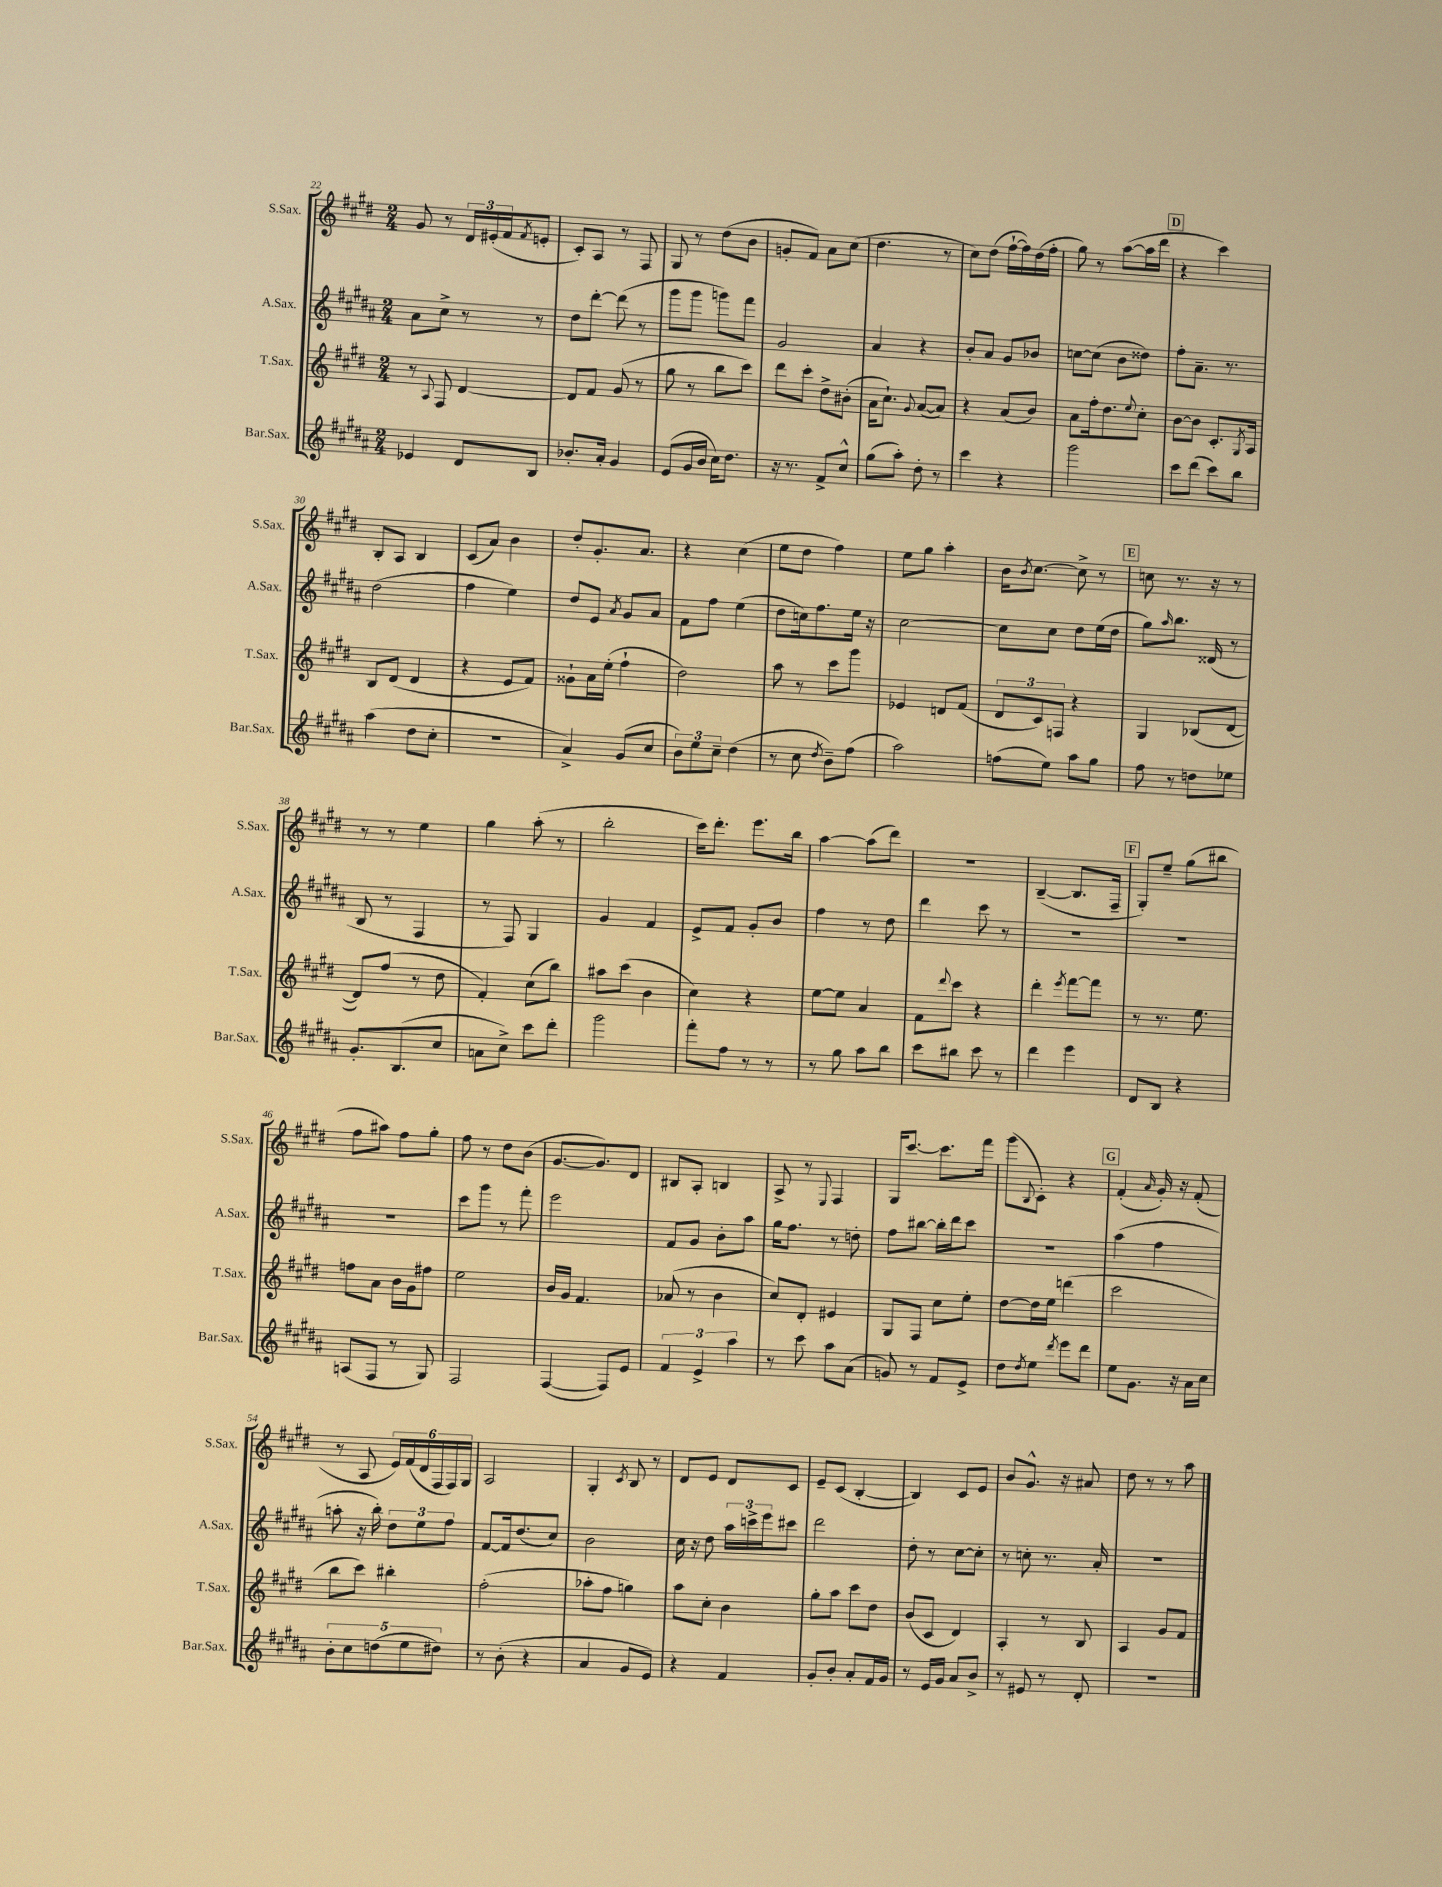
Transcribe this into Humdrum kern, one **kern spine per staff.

**kern	**kern	**kern	**kern
*part4	*part3	*part2	*part1
*staff4	*staff3	*staff2	*staff1
*I"Bar.Sax.	*I"T.Sax.	*I"A.Sax.	*I"S.Sax.
*I'Bar.Sax.	*I'T.Sax.	*I'A.Sax.	*I'S.Sax.
*clefG2	*clefG2	*clefG2	*clefG2
*k[f#c#g#d#a#]	*k[f#c#g#d#]	*k[f#c#g#d#a#]	*k[f#c#g#d#]
*M2/4	*M2/4	*M2/4	*M2/4
=22	=22	=22	=22
4e-X/	8r	8a#\L	8g#/
.	8qqA/	.	.
.	8F#/	8cc#^\J	8r
8d#/L	[4d#/	8r	24d#/LL
.	.	.	(24e#X'/
.	.	.	24f#/J
.	.	.	8qf#/
8B/J	.	8r	8en'/J
=23	=23	=23	=23
8.b-X'/L	8d#/L]	8dd#\L	8c#'/L)
.	8f#/J	[8ddd#'\J	8A/J
16a#'/Jk	.	.	.
4g#/	(8g#/	(8ddd#\]	8r
.	8r	8r	8F#/
=24	=24	=24	=24
(8e/L	8gg#\	8ggg#\L	8G#/
16g#/L	8r	8ggg#\J	8r
16b/JJ	.	.	.
16cc#\KL)	8bb\L	8gggn\L)	(8dd#\L
8.dd#\J	.	.	.
.	8ccc#\J)	8fff#\J	8b\J
=25	=25	=25	=25
16r	8ddd#\L	2g#/	8gn'/L
8.r	.	.	.
.	8ccc#'\J	.	8f#/J)
8f#^/L	8dd#^\L	.	8a\L
8cc#^^/J	(8b#X'\J	.	(8cc#\J
=26	=26	=26	=26
(8gg#\L	16a\KL	4a#/	4.dd#\
.	8.cc#`\J)	.	.
8aa#'\J)	.	.	.
.	8qqg#/	.	.
8dd#'\	([8a/L	4r	.
8r	8a/J])	.	8r
=27	=27	=27	=27
4ccc#\	4r	8b'/L	8cc#\L)
.	.	8a#/J	(8dd#\J
4r	(8a/L	8g#/L	[16ff#`\LL
.	.	.	16ff#\])
.	8b/J)	8b-X/J	(16dd#\
.	.	.	16ff#'\JJ
=28	=28	=28	=28
2ggg#\	8a\L	[8ccn\L	8gg#\)
.	16ff#'\k	(8cc\J]	8r
.	8.dd#\	.	.
.	.	8b\L	([8aa\L
.	8qqee/	.	.
.	8cc#'\J	8dd##X\J)	16aa\L]
.	.	.	16ddd#\JJ
!!LO:REH:place=s1:t=D
=29	=29	=29	=29
8ccc#\L	[8b\L	8ff#'\L	4r
(8ddd#\J	8b\J]	8.a#~\J	.
8ccc#\L)	8.c#'/L	.	4ccc#\)
.	.	8.r	.
8bb\J	.	.	.
.	8qG#/	.	.
.	16A/Jk	.	.
!!LO:LB:g=z
=30	=30	=30	=30
(4aa#\	8B/L	(2dd#\	8B'/L
.	(8d#/J	.	8A/J
8dd#\L	4d#/	.	4B/
8cc#'\J	.	.	.
=31	=31	=31	=31
2r	4r	4ff#\	(8c#/L
.	.	.	8a/J)
.	8e/L	4ee\)	4b\
.	8f#/J)	.	.
=32	=32	=32	=32
4a#^/)	8g##X`\L	8dd#/L	8dd#'/L
.	16a\L	8e/J	8.g#'/
.	(16ee'\JJ	.	.
.	.	8qa#/	.
(8g#/L	4ff#`\	8g#/L	.
.	.	.	8.a/J
8cc#/J	.	8a#/J	.
=33	=33	=33	=33
12b\L)	2dd#\)	8f#\L	4r
12ee\	.	.	.
.	.	8ff#\J	.
12cc#~\J	.	.	.
(4dd#\	.	(4ee\	(4cc#\
=34	=34	=34	=34
8r	8aa\	8dd#\L	8ee\L
8cc#\	8r	16ccn\k)	8dd#\J
.	.	8.ff#\	.
8qdd#/	.	.	.
8b~\L)	8ccc#\L	.	4ff#\)
(8ff#\J	8ggg#\J	16ee\Jk	.
.	.	16r	.
=35	=35	=35	=35
2aa#\)	4e-X/	[2cc#\	8ee\L
.	.	.	8gg#\J
.	8dn/L	.	4aa'\
.	(8f#/J	.	.
=36	=36	=36	=36
(8ffn\L	12d#/L	8cc#\L]	16b\KL
.	.	.	8qb/
.	.	.	[8.cc#\J
.	12c#/)	.	.
8ee\J)	.	8cc#\J	.
.	12Fn/J	.	.
8aa#\L	4r	8dd#\L	8cc#^\]
8gg#\J	.	(16ee\L	8r
.	.	16dd#\JJ	.
!!LO:REH:place=s1:t=E
=37	=37	=37	=37
8ff#\	4G#/	8gg#\L)	8ccn\
.	.	16qqaa#/	.
8r	.	8.bb\J	8.r
8ddn\L	(8B-X/L	.	.
.	.	(16d##X/	16r
8ee-X\J	[8d#/J	8r	8r
!!LO:LB:g=z
=38	=38	=38	=38
8.g#'/L	8d#/L])	8B/	8r
.	(8ff#/J	8r	8r
(8.B/	.	.	.
.	8r	4F#/	4ee\
8cc#/J	8dd#\	.	.
=39	=39	=39	=39
8an\L	4f#'/)	8r	4gg#\
8cc#^\J)	.	8F#/)	.
8ccc#\L	(8cc#\L	4G#/	(8aa'\
8ddd#'\J	8bb\J)	.	8r
=40	=40	=40	=40
2ggg#\	8aa#X\L	4g#/	2bb'\
.	(8ccc#\J	.	.
.	4b\	4f#/	.
=41	=41	=41	=41
8fff#'\L	4cc#\)	8e^/L	16ccc#\KL)
.	.	.	8.ddd#'\J
8ff#\J	.	8f#/J	.
8r	4r	8g#'/L	8.eee\L
8r	.	8b/J	.
.	.	.	16bb\Jk
=42	=42	=42	=42
8r	[8ee\L	4ff#\	[4aa\
8gg#\	8ee\J]	.	.
8aa#\L	4a/	8r	(8aa\L]
8bb\J	.	8dd#\	8ddd#\J)
=43	=43	=43	=43
8ccc#\L	8f#\L	4ddd#\	2r
.	8qqddd#/	.	.
8bb#X\J	8ccc#\J	.	.
8ccc#\	4r	8ccc#\	.
8r	.	8r	.
=44	=44	=44	=44
4ddd#\	4ddd#'\	2r	([4B~/
.	8qeee/	.	.
4eee\	[8fff#\L	.	8.B/L]
.	8fff#\J]	.	.
.	.	.	16F#~/Jk
!!LO:REH:place=s1:t=F
=45	=45	=45	=45
8d#/L	8r	2r	8G#'/L)
8B/J	8.r	.	8ee~/J
4r	.	.	(8gg#\L
.	8.ee\	.	.
.	.	.	8bb#X\J
!!LO:LB:g=z
=46	=46	=46	=46
(8An/L	8ffn\L	2r	8ff#\L
8F#/J	8a\J	.	8aa#X\J)
8r	16b\LL	.	8ff#\L
.	16g#\J	.	.
8G#/)	8ff#X\J	.	8gg#'\J
=47	=47	=47	=47
2F#/	2ee\	8ccc#\L	8ff#\
.	.	8ggg#\J	8r
.	.	8r	8dd#\L
.	.	8fff#'\	(8b\J
=48	=48	=48	=48
([4F#/	16b/LL	2eee\	[8.g#/L
.	16g#/JJ	.	.
.	4.f#/	.	.
.	.	.	8.g#/])
8F#/L])	.	.	.
8e/J	.	.	8d#/J
=49	=49	=49	=49
6f#/	(8a-X/	8f#/L	8B#X/L
.	8r	8g#/J	8A'/J
6e^/	.	.	.
.	4b\	8b'\L	4Bn/
6aa#\	.	.	.
.	.	8aa#\J	.
=50	=50	=50	=50
8r	8cc#/L)	16gg#\KL	8A^/
.	.	8.ff#\J	.
8ccc#\	8d#'/J	.	8r
.	.	.	8qqE/
8aa#\L	4e#X/	8r	4F#/
(8a#\J	.	8ddn'\	.
=51	=51	=51	=51
8gn/)	8G#/L	8ff#\L	16G#/KL
.	.	.	[8.ccc#/J
8r	8F#/J	[8bb#X\J	.
8f#/L	8cc#\L	16bb#'\LL]	8.ccc#\L]
.	.	16ddd#\J	.
8e^/J	8ee'\J	8ccc#\J	.
.	.	.	16fff#\Jk
=52	=52	=52	=52
8dd#\L	[8dd#\L	2r	(8ggg#\L
8qdd#/	.	.	8qqB/
8ee\J	16dd#\L]	.	8c#'\J)
.	16ee\JJ	.	.
8qddd#/	.	.	.
8eee\L	(4dddn\	.	4r
8ddd#\J	.	.	.
!!LO:REH:place=s1:t=G
=53	=53	=53	=53
8ee\L	2ccc#\	(4aa#\	(4f#'/
8.g#\J	.	.	.
.	.	.	16qqa/
.	.	4ff#\	16g#'/)
16r	.	.	16r
16a#\LL	.	.	(8f#'/
16cc#\JJ	.	.	.
!!LO:LB:g=z
=54	=54	=54	=54
10b'\L	8bb\L	8aan'\	8r
10cc#\	.	.	.
.	8ccc#\J)	16r	8A/
.	.	16bb'\)	.
(10ddn\	.	.	.
.	4bb#X'\	12dd#\L	24e/LL)
.	.	.	(24f#/
10ee\	.	.	.
.	.	12ee\	24d#/
.	.	.	24F#/
10dd#X\J)	.	.	.
.	.	12ff#\J	24F#/)
.	.	.	24G#/JJ
=55	=55	=55	=55
8r	(2ff#'\	[8f#/L	2A/
(8b'\	.	16f#/k]	.
.	.	(8.dd#/	.
4r	.	.	.
.	.	8cc#/J)	.
=56	=56	=56	=56
4a#/	8aa-X'\L	2b\	4G#'/
.	8ff#\J	.	.
.	.	.	8qc#/
8g#/L	4ggn\)	.	8B/
8e/J)	.	.	8r
=57	=57	=57	=57
4r	8aa\L	16cc#\	8d#/L
.	.	16r	.
.	8cc#'\J	8dd#\	8e/J
4f#/	4b\	24aa#\LL	8d#/L
.	.	24cccn^\	.
.	.	24eee\J	.
.	.	8ccc#X\J	8c#/J
=58	=58	=58	=58
8g#'/L	8gg#'\L	2ddd#\	8e~/L
8b'/J	8aa\J	.	(8c#/J
8a#'/L	8ccc#\L	.	[4B'/
16f#/L	8dd#\J	.	.
16g#/JJ	.	.	.
=59	=59	=59	=59
8r	(8b/L	8dd#'\	4B/])
16e/LL	8c#/J	8r	.
16g#/JJ	.	.	.
8a#/L	4d#/)	[8cc#\L	8c#/L
8b^/J	.	8cc#'\J]	8e/J
=60	=60	=60	=60
8r	4A'/	8r	8b/L
8e#X/	.	8ccn'\	8.g#^^/J
8r	8r	8.r	.
.	.	.	16r
8d#'/	8B/	.	8a#X/
.	.	16a#'/	.
=61	=61	=61	=61
2r	4A/	2r	8dd#\
.	.	.	8r
.	8g#/L	.	8r
.	8f#/J	.	8aa\
==	==	==	==
*-	*-	*-	*-
